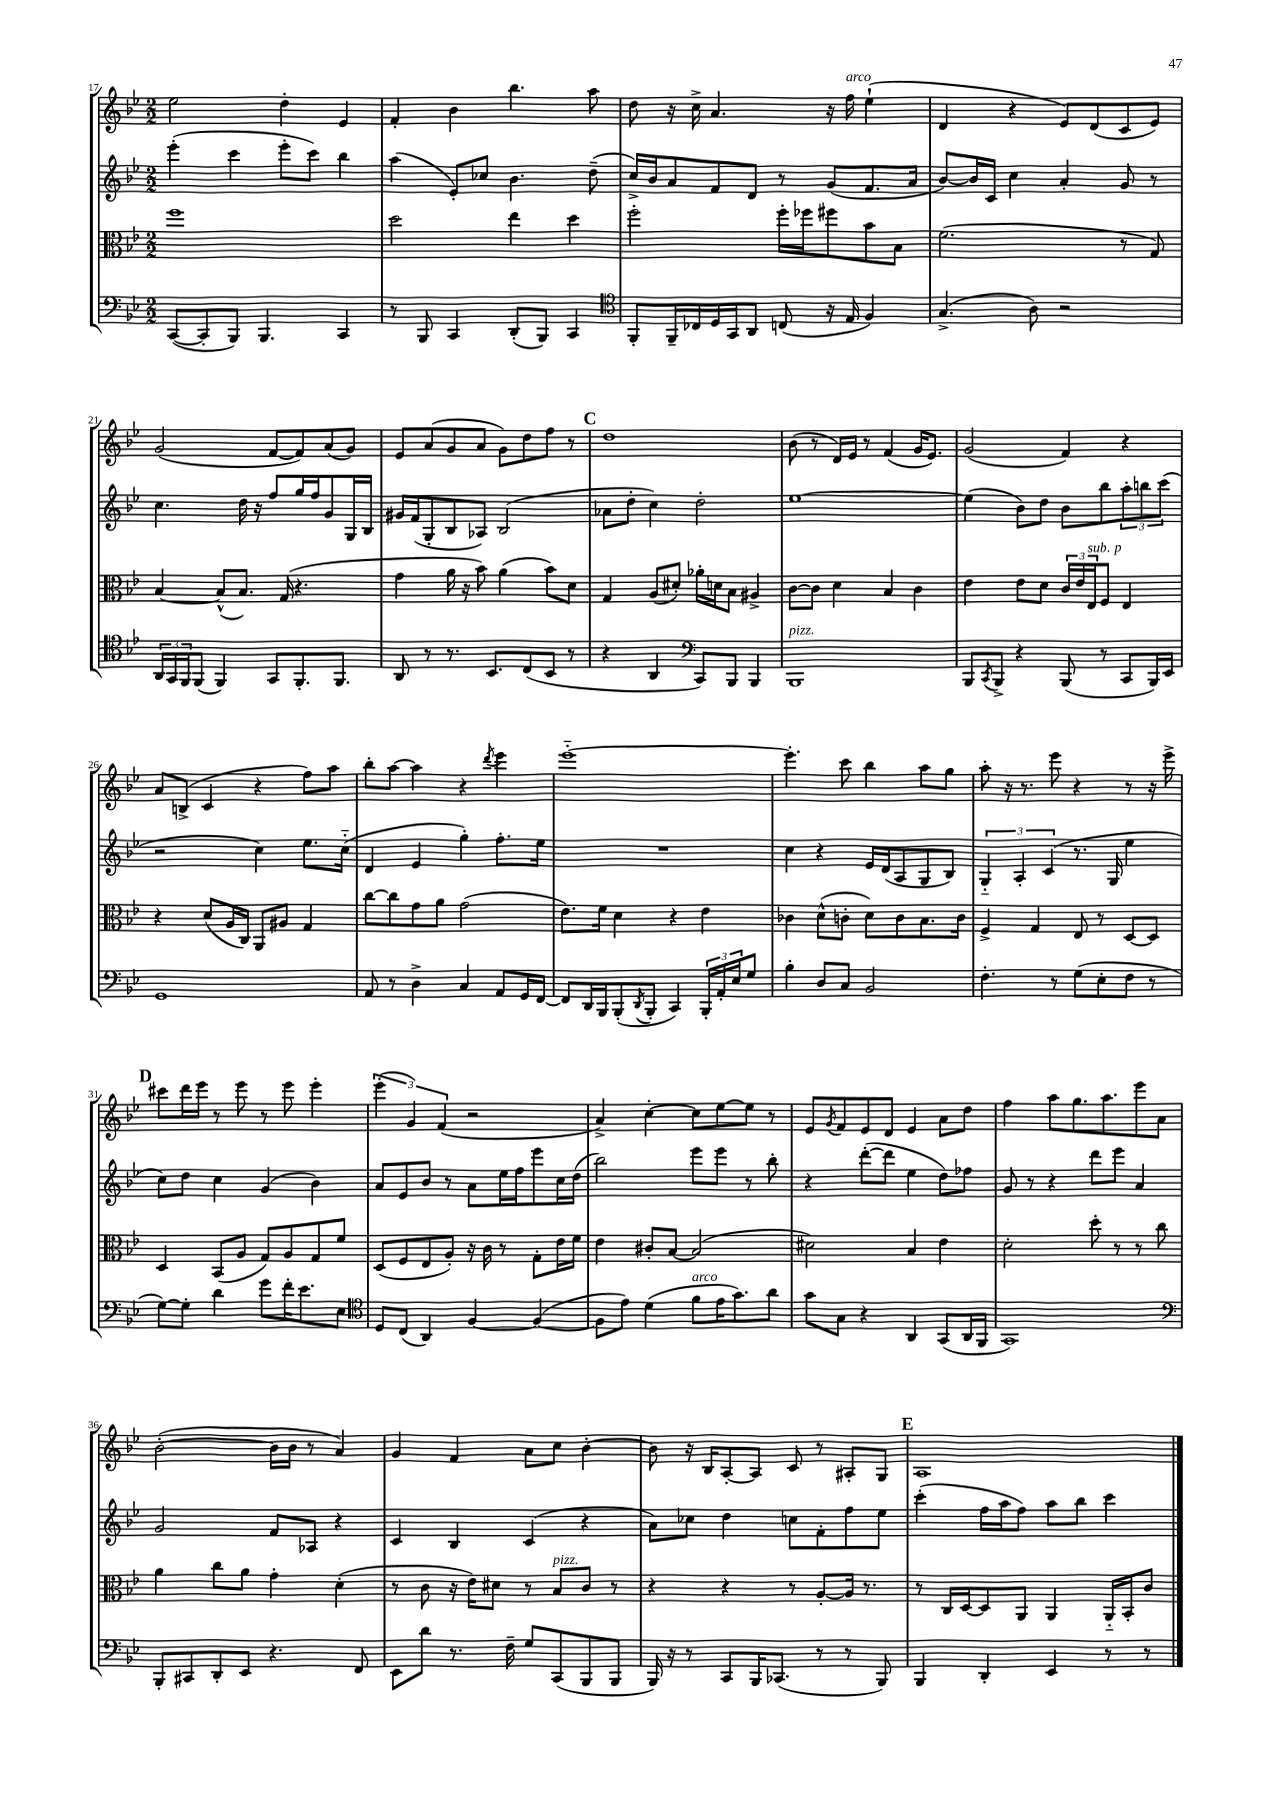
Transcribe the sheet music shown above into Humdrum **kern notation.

**kern	**kern	**kern	**kern
*staff4	*staff3	*staff2	*staff1
*clefF4	*clefC3	*clefG2	*clefG2
*k[b-e-]	*k[b-e-]	*k[b-e-]	*k[b-e-]
*M2/2	*M2/2	*M2/2	*M2/2
([8CC	1ff	(4eee-'	2ee-
8CC']	.	.	.
8BBB-)	.	4ccc	.
4.BBB-	.	.	.
.	.	8eee-'	4dd'
.	.	8ccc)	.
4CC	.	4bb-	4e-
=	=	=	=
8r	2dd	(4aa	4f'
8BBB-	.	.	.
4CC	.	8e-')	4b-
.	.	8cc-	.
(8DD'	4ee-	4.b-	4.bb-
8BBB-)	.	.	.
4CC	4dd	.	.
.	.	(8dd~	8aa
=	=	=	=
*clefC4	*	*	*
8FF'	2ff'	16cc^)	8dd
.	.	16b-	.
16FF~	.	8a	16r
16C-	.	.	16cc^
16D	.	8f	4.a
16GG	.	.	.
8AA	.	8d	.
(8C	16ff'	8r	.
.	16ff-	.	.
16r	8ff#	(8g	16r
16E-	.	.	16ff
4F)	8b-	8.f	(4ee-`
.	8B-	.	.
.	.	16a	.
=	=	=	=
(4.G^	(2.f	[8b-)	4d
.	.	16b-]	.
.	.	16c	.
.	.	4cc	4r
8A)	.	.	.
2r	.	4a'	8e-)
.	.	.	(8d
.	8r	8g	8c
.	8G)	8r	8e-)
=	=	=	=
24AA	[4B-	4.cc	(2g
24GG	.	.	.
24FF	.	.	.
(8FF	.	.	.
4FF)	(8B-^^]	.	.
.	8.B-)	16dd	.
.	.	16r	.
8GG	.	8ff	[8f
.	(16G	.	.
8.FF'	4.r	16gg	8f])
.	.	16ff	.
.	.	8g	(8a
8.FF	.	.	.
.	.	16G	8g)
.	.	16B-	.
=	=	=	=
8AA	4g	16g#	8e-
.	.	(16f	.
8r	.	8G'	(8a
8.r	16a	8B-	8g
.	16r	.	.
.	8b-)	8A-)	8a
8.BB-	.	.	.
.	(4a	(2B-	8g)
(8C	.	.	8dd
8BB-	8b-)	.	8ff
8r	8d	.	8r
=	=	=	=
4r	4G	8a-	1dd
.	.	8dd'	.
4AA	(8A	4cc)	.
.	8d#')	.	.
*clefF4	*	*	*
8CC)	16a-'	2dd'	.
.	16d	.	.
8BBB-	8B-	.	.
4BBB-	4A#^	.	.
=	=	=	=
1BBB-	[8c	[1ee-	(8b-
.	8c]	.	8r
.	4d	.	16d)
.	.	.	16e-
.	.	.	8r
.	4B-	.	(4f
.	4c	.	16g
.	.	.	8.e-)
=	=	=	=
8BBB-	4e-	(4ee-]	(2g
8qCC	.	.	.
8BBB-^	.	.	.
4r	8e-	8b-)	.
.	8d	8dd	.
(8BBB-	24c	8b-	4f)
.	24e-	.	.
.	24E-	.	.
8r	8F	8bb-	.
8CC	4E-	12aa'	4r
.	.	12bb	.
16BBB-)	.	.	.
.	.	(12ccc	.
16EE-	.	.	.
=	=	=	=
1GG	4r	2r	8a
.	.	.	(8B^
.	(8d	.	4c
.	16A	.	.
.	16C)	.	.
.	8AA	4cc)	4r
.	8A#	.	.
.	4G	8.ee-	8ff)
.	.	.	8aa
.	.	(16cc'~	.
=	=	=	=
8AA	[8cc	4d	8bb-'
8r	8cc]	.	[8aa
4D^	8g	4e-	4aa]
.	8a	.	.
4C	(2g	4gg')	4r
.	.	.	8qddd
8AA	.	8.ff'	4eee-
16GG	.	.	.
[16FF	.	16ee-	.
=	=	=	=
8FF]	8.e-)	1r	[1eee-'~
16DD	.	.	.
16BBB-	16f	.	.
(8BBB-'	4d	.	.
8qDD	.	.	.
8BBB-'	.	.	.
4CC)	4r	.	.
24BBB-'	4e-	.	.
24AA'	.	.	.
24E-	.	.	.
8G	.	.	.
=	=	=	=
4B-'	4c-	4cc	4.eee-']
8D	(8d^^	4r	.
8C	8c'	.	8ccc
2BB-	8d)	16e-	4bb-
.	.	(16d	.
.	8c	8A	.
.	8.B-	8G	8aa
.	.	8B-)	8gg
.	16c	.	.
=	=	=	=
4.F'	4F^	6G'~	8aa'
.	.	.	16r
.	.	6A'	.
.	.	.	8.r
.	4G	.	.
.	.	(6c	.
8r	.	.	8eee-
(8G	8E-	8.r	4r
8E-'	8r	.	.
.	.	16G	.
8F	[8D	4ee-	8r
8r	8D]	.	16r
.	.	.	16eee-^
=	=	=	=
[8G)	4D	8cc)	8ccc#
8G']	.	8dd	16ddd
.	.	.	16eee-
4d	(8BB-	4cc	8r
.	8A	.	8eee-
8g	8G)	(4g	8r
16f'	8A	.	8eee-
8.e-	.	.	.
.	8G	4b-)	4eee-'
8E-	8f	.	.
=	=	=	=
*clefC4	*	*	*
8D	(8D	8a	(6eee-'
(8C	8F	8e-	.
.	.	.	6g)
4AA)	8E-	8b-	.
.	.	.	(6f
.	8A')	8r	.
[4F	16r	8a	2r
.	16c	.	.
.	8r	16ee-	.
.	.	16ff	.
(4F_	8G'	8eee-	.
.	16e-	16cc	.
.	16f	(16dd	.
=	=	=	=
8F]	4e-	2bb-)	4a^)
8e-)	.	.	.
(4d	8c#'	.	[4cc'
.	[8B-	.	.
8f	(2B-]	8eee-	8cc]
16e-	.	8eee-	[8ee-
8.g)	.	.	.
.	.	8r	8ee-]
8a	.	8bb-'	8r
=	=	=	=
8g	2d#)	4r	8e-
.	.	.	8qg
8G	.	.	8f
4r	.	([8ddd'	8e-
.	.	8ddd]	8d
4AA	4B-	4ee-	4e-
(8GG	4e-	8dd)	8a
16AA	.	8ff-	8dd
16FF	.	.	.
=	=	=	=
1GG)	2d'	8g	4ff
.	.	8r	.
.	.	4r	8aa
.	.	.	8.gg
.	8dd'	8ddd	.
.	.	.	8.aa
.	8r	8eee-	.
.	8r	4a	8eee-
.	8cc	.	8a
=	=	=	=
*clefF4	*	*	*
8BBB-'	4a	2g	([2b-'
8CC#	.	.	.
8DD'	8cc	.	.
8EE-	8a	.	.
4.r	4g'	8f	16b-]
.	.	.	16b-
.	.	8A-	8r
.	(4d'	4r	4a)
8FF	.	.	.
=	=	=	=
8EE-	8r	4c	4g
8d	8c	.	.
8.r	16r	4B-	4f
.	16e-)	.	.
.	8d#	.	.
16F~	.	.	.
8G	8r	(4c	8a
(8CC	8B-	.	8cc
8BBB-	8c	4r	[4b-'
8BBB-	8r	.	.
=	=	=	=
16BBB-)	4r	8a)	8b-]
16r	.	.	.
8r	.	8cc-	16r
.	.	.	16B-
8CC	4r	4dd	[8A'
16BBB-	.	.	8A]
(8.CC-	.	.	.
.	8r	8cc	8c
8r	[8A'	8f'	8r
8r	16A]	8ff	8A#'
.	8.r	.	.
8BBB-)	.	8ee-	8G
=	=	=	=
4BBB-	8r	(4ccc'	1A
.	16C	.	.
.	[16D	.	.
4DD'	8D]	16ff	.
.	.	16aa	.
.	8AA	8ff)	.
4EE-	4AA	8aa	.
.	.	8bb-	.
8r	16AA'~	4ccc	.
.	16BB-'	.	.
8r	8c	.	.
==	==	==	==
*-	*-	*-	*-
